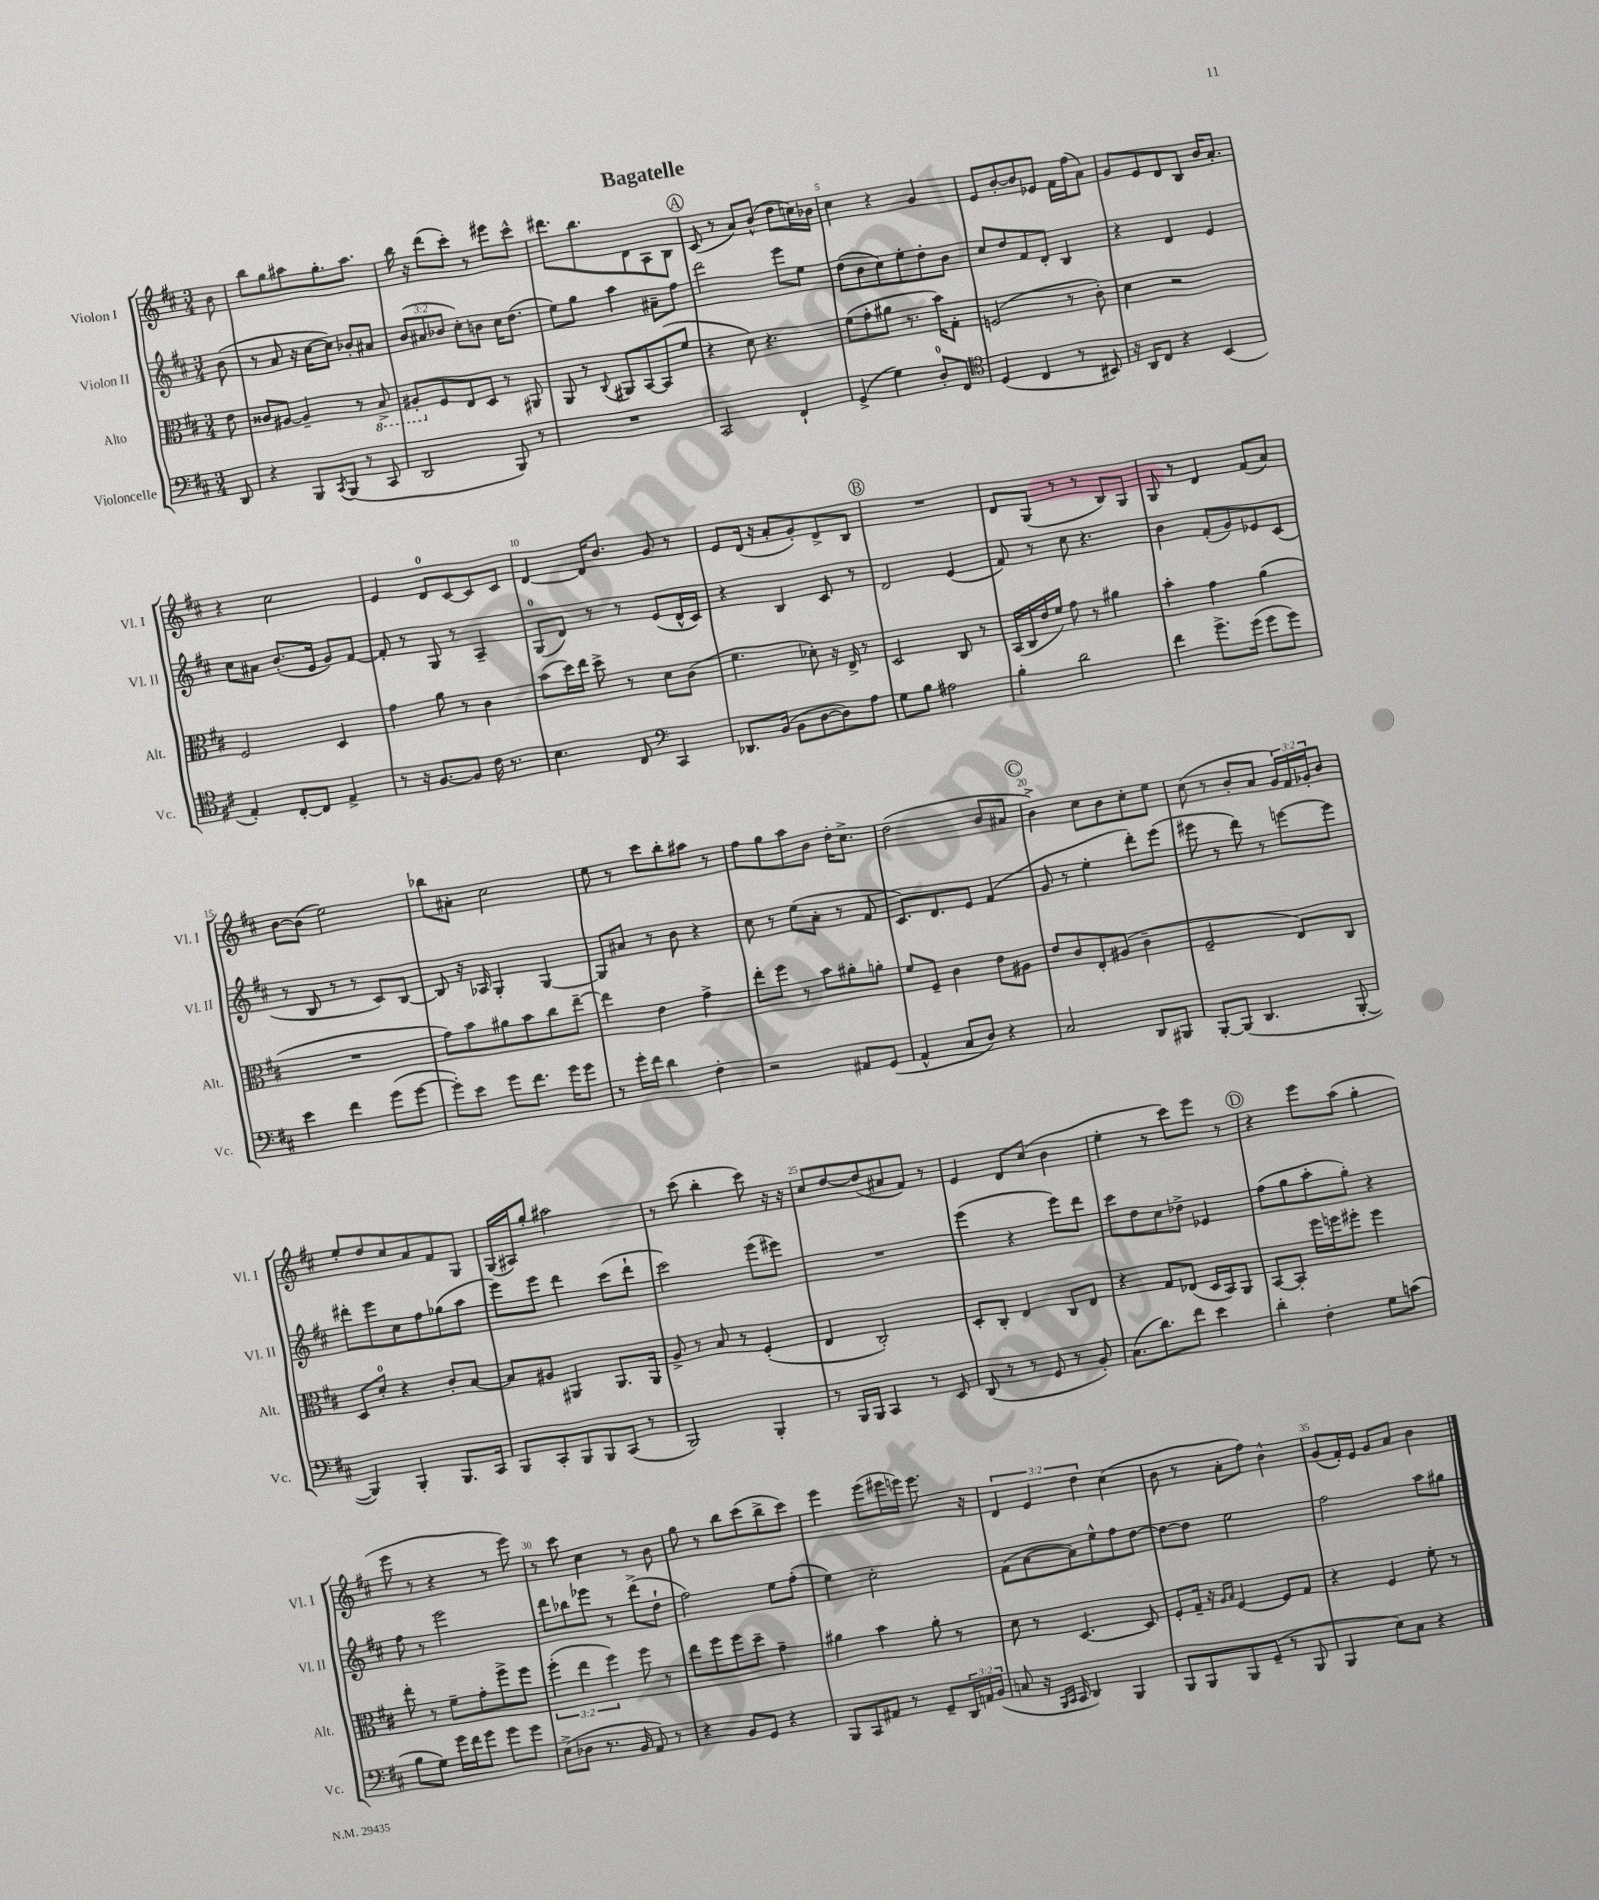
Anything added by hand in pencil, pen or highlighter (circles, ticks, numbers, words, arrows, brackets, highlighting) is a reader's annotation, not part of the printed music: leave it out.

**kern	**kern	**kern	**kern
*staff4	*staff3	*staff2	*staff1
*clefF4	*clefC3	*clefG2	*clefG2
*k[f#c#]	*k[f#c#]	*k[f#c#]	*k[f#c#]
*M3/4	*M3/4	*M3/4	*M3/4
8DD	8e	(8b	8b
=	=	=	=
4r	8c##	8r	8bb
.	[8A#	8a	8gg
8BBB	4A#~]	16r	8aa#
.	.	[16cc#	.
8qCC#	.	.	.
(8BBB	.	8cc#])	8.gg'
8r	8r	8b-'	.
.	.	.	8.aa#
8CC#	8BB^	8a#	.
=	=	=	=
2DD	8AA#'	(12b	16bb
.	.	.	16r
.	.	12a#	.
.	8F#	.	(8ddd
.	.	12b-	.
.	8E	8cc#')	8ccc#')
.	8D	8b	8r
8BBB)	8r	16cc#	8eee#
.	.	(8.dd	.
8r	8AA#	.	8ccc#^^
=	=	=	=
2.r	8AA	8ee)	8.ddd#
.	8r	8gg	.
.	.	.	8.bb
.	8qqC#	.	.
.	8AA#	4aa	.
.	[8BB	.	8d
.	(8BB]	8a#~	8A
.	8f#	8ff#	8B
=	=	=	=
2CC#	4r	2ddd	(8c#
.	.	.	8r
.	8d)	.	8a)
.	4.r	.	(8b^^
4FF#`	.	8eee	8dd
.	.	8ee	16cc)
.	.	.	16b-
=	=	=	=
(4GG^	(8f#	(8dd	4cc#
.	8g'	8b	.
4G)	8a#	8cc#)	4r
.	8.r	8ee'	.
8D'	.	8dd'	4g
.	16b)	.	.
8FF#	8G'	8b	.
=	=	=	=
*clefC4	*	*	*
(4D	(2F	8cc#	8e
.	.	8dd	[8b'
4C#	.	8f#	8b]
.	.	8d'	8e-
8r	8r	4B	16f#
.	.	.	(16ff#
8BB#)	8c#')	.	8a)
=	=	=	=
16r	4d	4r	8g
16AA	.	.	.
8C#	.	.	8e
4r	2r	4d	8d
.	.	.	8B
(4BB	.	4e	16b
.	.	.	8.a'
=	=	=	=
4E')	2F#	8cc#	4r
.	.	8a#	.
[8C#'	.	(8.b'	2cc#
8C#]	.	.	.
.	.	16e	.
4E^	4D	8g)	.
.	.	[8f#	.
=	=	=	=
8r	4g	8f#']	4e
16r	.	8r	.
[8.F#	.	.	.
.	8a	8G	8d
8F#]	8r	8r	[8c#
16c#	4c#	4A~	8c#]
8.r	.	.	.
.	.	.	8c#
=	=	=	=
4.B	(8b	(8G	[4d
.	16dd)	8d)	.
.	16ee	.	.
.	8dd^	8r	16d]
.	.	.	8.b
8C#	8r	8r	.
*clefF4	*	*	*
4CC#	8d	(8e	8g
.	(8c#	16d^^	8r
.	.	16c#)	.
=	=	=	=
8.DD-	4.f#	4r	8e
.	.	.	(16d
(16BB	.	.	16r
8BB	.	4B	8a'
[8D	8d-')	.	8g')
8D])	16r	8c#	8d^
.	16E^	.	.
8A	8r	8r	8B
=	=	=	=
8G	2D	2d	2.r
8B	.	.	.
2A#	.	.	.
.	8C#	(4e	.
.	8r	.	.
=	=	=	=
4B'	(16BB	8f#)	8d
.	16C#	.	.
.	16e	8r	(8G
.	16f#)	.	.
2d	8g	8cc#	8r
.	8r	4.r	8r
.	4a#	.	8B)
.	.	.	8G
=	=	=	=
4f#	4b'	4b	8G
.	.	.	8r
8.g^	4g	(8f#'	4d
.	.	8g)	.
(16g	.	.	.
8g	(4a	8e-	(8f#
8g)	.	(8c#	8a)
=	=	=	=
4e	2.r	8r	[8b
.	.	8B	(8b]
4f#	.	8r	2ee)
.	.	8r	.
(8g	.	8c#)	.
[8g	.	[8B	.
=	=	=	=
8g'])	8g)	8B]	8bb-
8e	8b	16r	8a#'
.	.	16A-	.
8g	8a#	4G'	2cc#
8.f#	8b	.	.
.	8cc#	[4G	.
16g	.	.	.
8g	[8ee~	.	.
=	=	=	=
8r	4ee]	8G]	8ee
16g'	.	8a#	8r
16f#	.	.	.
4d	4e	8r	8ccc#
.	.	8b	8bb'
4F#'	4g^	4r	8aa#
.	.	.	8r
=	=	=	=
2r	8ee'	8cc#	8ff#
.	8ff#	8r	8gg
.	8r	(8ee	8aa
.	8b	8a'	8b
8AA#	8a#'	8r	16dd'
.	.	.	8.cc#^
(8GG	8a'	8f#	.
=	=	=	=
4AA^^	8f#	8.c#)	(2dd
.	8F#~	.	.
.	.	8.d	.
8C#	4c#	.	.
8D)	.	8e	.
4r	8e	(4f#	8b
.	8A#	.	8a#
=	=	=	=
2C#	8e	8g	4b^)
.	8c#	8r	.
.	8E'	4ee'	8cc#
.	(8A#	.	8b
8DD	4c#~	8ddd')	8cc#'
8BBB#	.	(8eee	8ee
=	=	=	=
[8BBB'	2F#~	8eee#	(8cc#
(8BBB]	.	8r	8r
4.DD	.	8ddd)	8b'
.	.	8r	8a
.	8E)	[8eee	24g)
.	.	.	24f#
.	.	.	24g-'
[8BBB'	8C#	8eee]	8b
=	=	=	=
4BBB])	8D	8ddd#'	8ee'
.	8d'	8eee	8dd
4BBB'	4r	8cc#	8cc#
.	.	8ff#	8a
8.BBB	8c#'	(8gg-	8f#
.	[8B	8aa	8G
16CC#	.	.	.
=	=	=	=
8BBB	8B]	8eee)	(16G
.	.	.	16A#)
8CC#'	8A#	8eee	8gg'
8BBB	4AA#	4ddd	2aa#
8BBB	.	.	.
(8CC#	8.AA#	(8ccc#	.
8r	.	8ddd`	.
.	16AA#	.	.
=	=	=	=
2BBB)	8A^	2ccc#)	8r
.	8r	.	(8ccc#
.	8B	.	4bb'
.	8r	.	.
4BBB'	(4F#'	(8eee	8ccc#)
.	.	8eee#)	16r
.	.	.	16r
=	=	=	=
8r	4E	2.r	8cc#
16BBB	.	.	[8dd
16BBB	.	.	.
4CC#	2C#')	.	(8dd]
.	.	.	8a#
8r	.	.	8f#)
8EE	.	.	8r
=	=	=	=
(8DD	8D'	(4eee	4e
8r	8C#'	.	.
8r	4E	4r	8d
8GG	.	.	(8cc#
8r	8C#	8eee)	4b
8BB')	8E	8ddd	.
=	=	=	=
(8.C#	4r	8ccc#	4ee'
.	.	8dd	.
8.d)	.	.	.
.	8G	8cc#	8r
8f#	(8E-	8dd-^	8ccc#)
4e	16D	4e-	8eee
.	16BB)	.	.
.	8AA	.	8r
=	=	=	=
4d'	[8BB	(8ff#	4r
.	8BB']	8gg	.
4F#'	16ff#	8aa'	8eee
.	16ff	.	.
.	8ff#'	8gg')	(8aa
8G	4ff#	4r	4gg'
(8c	.	.	.
=	=	=	=
8B	8ee'	8ff#	8eee
8G)	8r	8r	8r
16g	8f#~	2eee	4r
16f#	.	.	.
8g	8g'	.	.
8g	8ff#^	.	8r
8g	8ff#	.	8eee)
=	=	=	=
(8E^	(6ff#'	8ddd	8r
8D-	.	8bb-	8ccc#
.	6ee	.	.
8.r	.	8eee-	4cc#
.	6ff#)	.	.
.	.	8r	.
16BB	.	.	.
8AA)	8ff#	(8ddd^	8r
8r	8r	8dd`	8b
=	=	=	=
4r	8ee	2ff#)	8gg
.	8ff#	.	8r
8BB	8ff#	.	8bb
8GG	8dd~	.	(8ccc#
4r	4g~	8ee	8bb^
.	.	(8ff#'	8ccc#)
=	=	=	=
8BBB	4a#	4ee)	4eee
8CC#	.	.	.
8AA#	4b	2cc#'	(8eee
8r	.	.	16eee#
.	.	.	16eee)
8GG~	8a#'	.	8.eee
24DD	8r	.	.
24AA	.	.	.
.	.	.	16r
(24BB	.	.	.
=	=	=	=
8C	8d	(8f#	6d
16r	8r	[8a	.
.	.	.	6e
16qqBBB	.	.	.
16qqCC#	.	.	.
16CC#	.	.	.
4DD)	[4.D	8a])	.
.	.	.	6dd
.	.	8ee^^	.
4BBB	.	8ff#	(4cc#
.	8D]	[8dd	.
=	=	=	=
8BBB	8F#'	8dd_	8b
8BBB	16G~	8dd]	8r
.	16r	.	.
.	16qqA	.	.
.	16qqB	.	.
8BBB	[4F#	2ee	8a'
(8GG~	.	.	8ff#)
8r	8F#]	.	4b^^
8BBB	8G	.	.
=	=	=	=
4BBB	4r	2ff#	(8g
.	.	.	16f#')
.	.	.	16e
8E)	4F#	.	8g
8C#	.	.	8a
4r	8f#'	8aa	4b
.	8r	8gg#	.
==	==	==	==
*-	*-	*-	*-
